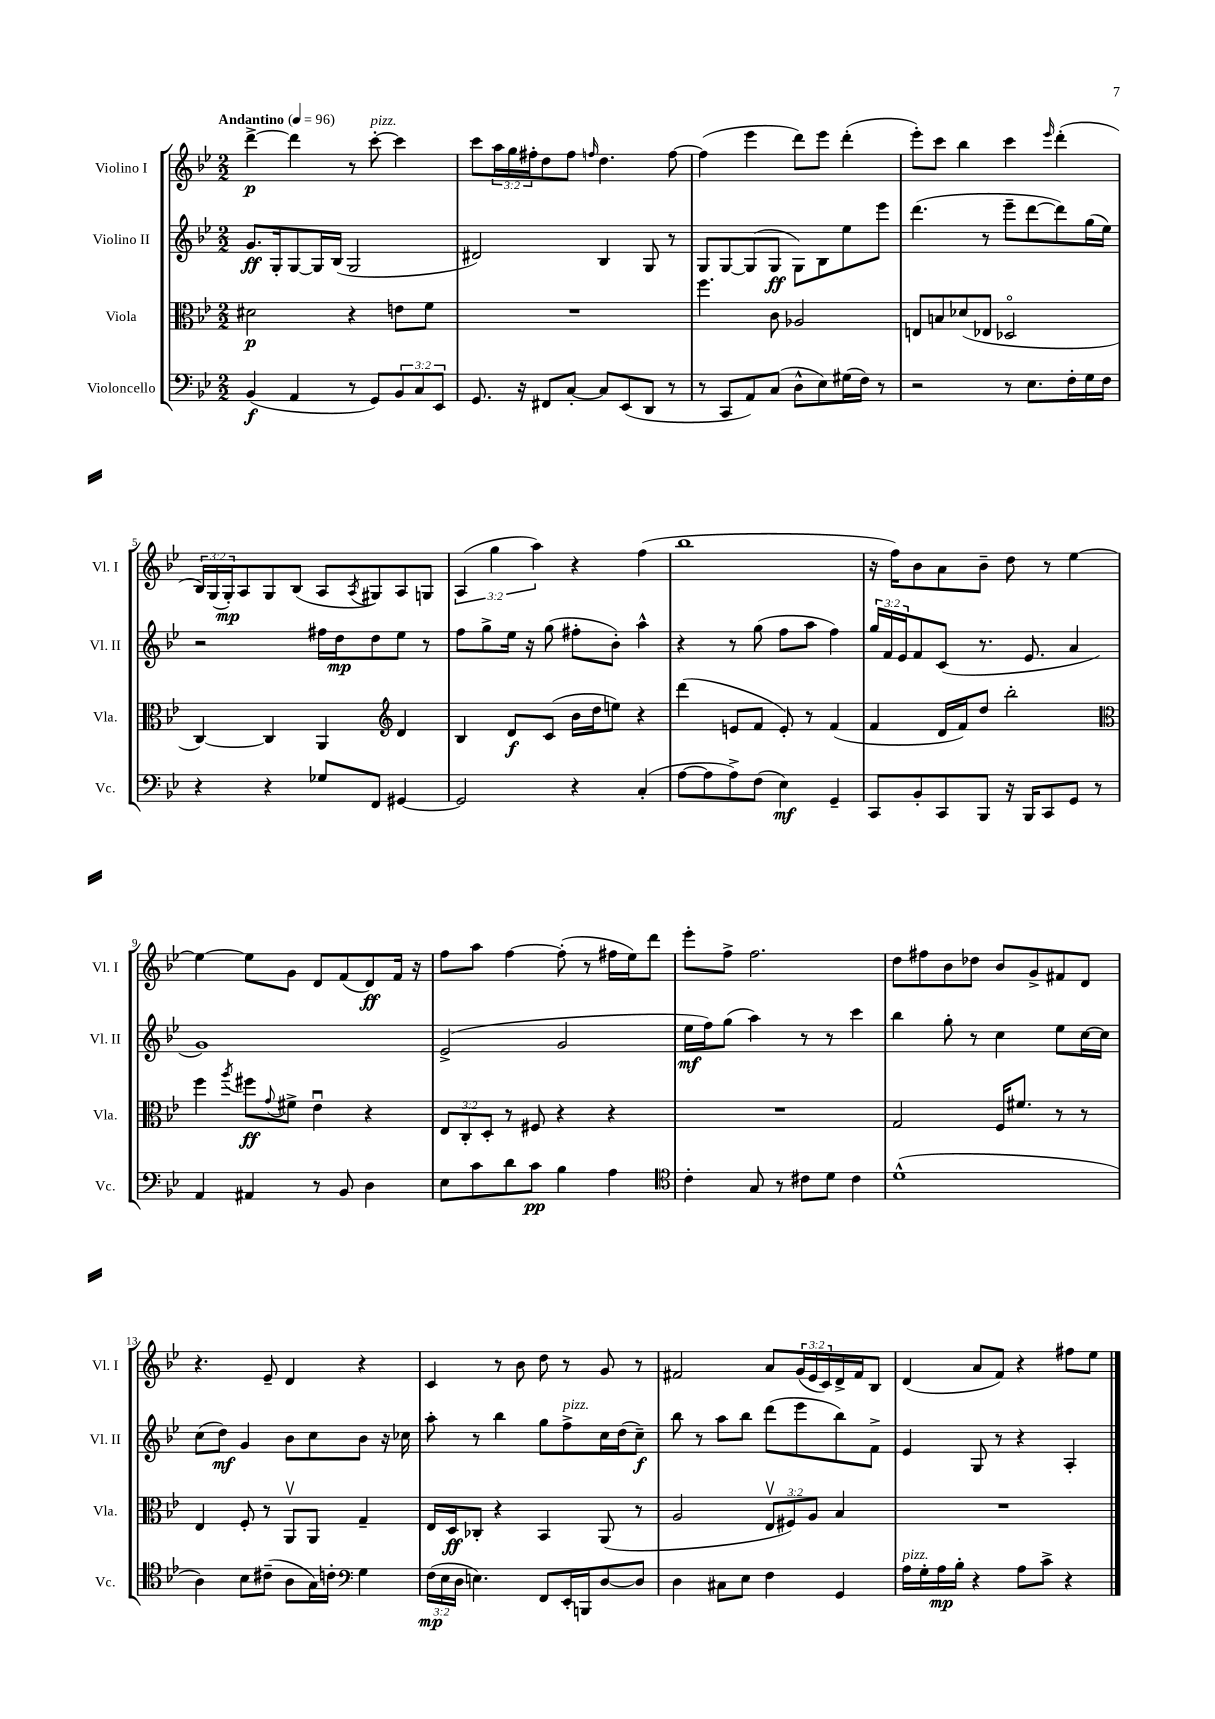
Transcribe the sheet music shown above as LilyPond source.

<<
\new StaffGroup <<
\new Staff = "s0" \with { instrumentName = "Violino I" shortInstrumentName = "Vl. I" } {
    \clef treble \key bes \major \numericTimeSignature \time 2/2 \override Staff.TupletNumber.text = #tuplet-number::calc-fraction-text \tempo "Andantino" 4 = 96
    d'''4~->\p d'''4 r8 c'''8~-.^\markup { \italic "pizz." } c'''4 |
    c'''8 \tuplet 3/2 { a''16 g''16 fis''16-. } d''8 fis''8 \grace { f''16 } d''4. f''8~ |
    f''4( ees'''4 d'''8) ees'''8 d'''4-.( |
    ees'''8-.) c'''8 bes''4 c'''4 \grace { ees'''16 } d'''4-.( |
    \tuplet 3/2 { bes16) g16( g16-.\mp) } a8 g8 bes8( a8 \acciaccatura { a8 } gis8) a8 g8 |
    \tuplet 3/2 { a4( g''4 a''4) } r4 f''4( |
    bes''1 |
    r16 f''16) bes'8 a'8 bes'8-- d''8 r8 ees''4~ |
    ees''4~ ees''8 g'8 d'8 f'8( d'8\ff) f'16 r16 |
    f''8 a''8 f''4~ f''8-.( r8 fis''16 ees''16) d'''8 |
    ees'''8-. f''8-> f''2. |
    d''8 fis''8 bes'8 des''8 bes'8 g'8-> fis'8 d'8 |
    r4. ees'8-- d'4 r4 |
    c'4 r8 bes'8 d''8 r8 g'8 r8 |
    fis'2 a'8 \tuplet 3/2 { g'16( ees'16 c'16) } d'16-> fis'16 bes8 |
    d'4( a'8 f'8) r4 fis''8 ees''8 \bar "|." |
}
\new Staff = "s1" \with { instrumentName = "Violino II" shortInstrumentName = "Vl. II" } {
    \clef treble \key bes \major \numericTimeSignature \time 2/2 \override Staff.TupletNumber.text = #tuplet-number::calc-fraction-text
    g'8.\ff g16-. g8~ g16 bes16( g2 |
    dis'2) bes4 g8 r8 |
    g8 g8~ g8( g8\ff g8) bes8 ees''8 ees'''8 |
    d'''4.( r8 ees'''8-- d'''8~ d'''8) g''16( ees''16) |
    r2 fis''16 d''16\mp d''8 ees''8 r8 |
    f''8 g''8-> ees''16 r16 g''8( fis''8-. bes'8-.) a''4-^ |
    r4 r8 g''8( f''8 a''8 f''4) |
    \tuplet 3/2 { g''16 f'16 ees'16 } f'8 c'8( r8. ees'8. a'4 |
    g'1) |
    ees'2->( g'2 |
    ees''16\mf f''16) g''8( a''4) r8 r8 c'''4 |
    bes''4 g''8-. r8 c''4 ees''8 c''16~ c''16 |
    c''8( d''8\mf) g'4 bes'8 c''8 bes'8 r16 ces''16 |
    a''8-. r8 bes''4 g''8 f''8->^\markup { \italic "pizz." } c''16 d''16( c''8--\f) |
    bes''8 r8 a''8 bes''8 d'''8( ees'''8 bes''8) f'8-> |
    ees'4 g8 r8 r4 a4-. \bar "|." |
}
\new Staff = "s2" \with { instrumentName = "Viola" shortInstrumentName = "Vla." } {
    \clef alto \key bes \major \numericTimeSignature \time 2/2 \override Staff.TupletNumber.text = #tuplet-number::calc-fraction-text
    dis'2\p r4 e'8 f'8 |
    R1 |
    f''4. c'8 aes2 |
    e8 b8 des'8( ees8 des2\flageolet |
    c4~) c4 a,4 \clef treble d'4 |
    bes4 d'8\f c'8( bes'16 d''16 e''8) r4 |
    d'''4( e'8 f'8 e'8-.) r8 f'4( |
    f'4 d'16 f'16) d''8 bes''2-. |
    \clef alto f''4 \acciaccatura { a''8 } fis''8\ff \appoggiatura { g'8 } fis'8-> ees'4\downbow r4 |
    \tuplet 3/2 { ees8 c8-. d8-. } r8 fis8 r4 r4 |
    R1 |
    g2 f16 fis'8. r8 r8 |
    ees4 f8-. r8 a,8\upbow a,8 g4-- |
    ees16 d16\ff ces8-. r4 bes,4 a,8( r8 |
    a2 \tuplet 3/2 { ees8\upbow fis8) a8 } bes4 |
    R1 \bar "|." |
}
\new Staff = "s3" \with { instrumentName = "Violoncello" shortInstrumentName = "Vc." } {
    \clef bass \key bes \major \numericTimeSignature \time 2/2 \override Staff.TupletNumber.text = #tuplet-number::calc-fraction-text
    bes,4\f( a,4 r8 g,8) \tuplet 3/2 { bes,8 c8 ees,8 } |
    g,8. r16 fis,8 c8~-. c8 ees,8( d,8 r8 |
    r8 c,8 a,8) c8( d8-^ ees8) gis16( f16) r8 |
    r2 r8 ees8. f16-. g16 f16 |
    r4 r4 ges8 f,8 gis,4~ |
    gis,2 r4 c4-.( |
    a8~ a8 a8->) f8( ees4\mf) g,4-- |
    c,8 bes,8-. c,8 bes,,8 r16 bes,,16 c,8 g,8 r8 |
    a,4 ais,4 r8 bes,8 d4 |
    ees8 c'8 d'8 c'8\pp bes4 a4 |
    \clef tenor c'4-. g8 r8 cis'8 d'8 cis'4 |
    d'1-^( |
    a4) bes8 cis'8--( a8 g16) c'16-. \clef bass g4 |
    \tuplet 3/2 { f16\mp( ees16 d16 } e4.) f,8 ees,16-. b,,16 d8~ d8 |
    d4 cis8 ees8 f4 g,4 |
    a16^\markup { \italic "pizz." } g16-. a16\mp bes16-. r4 a8 c'8-> r4 \bar "|." |
}
>>
>>
